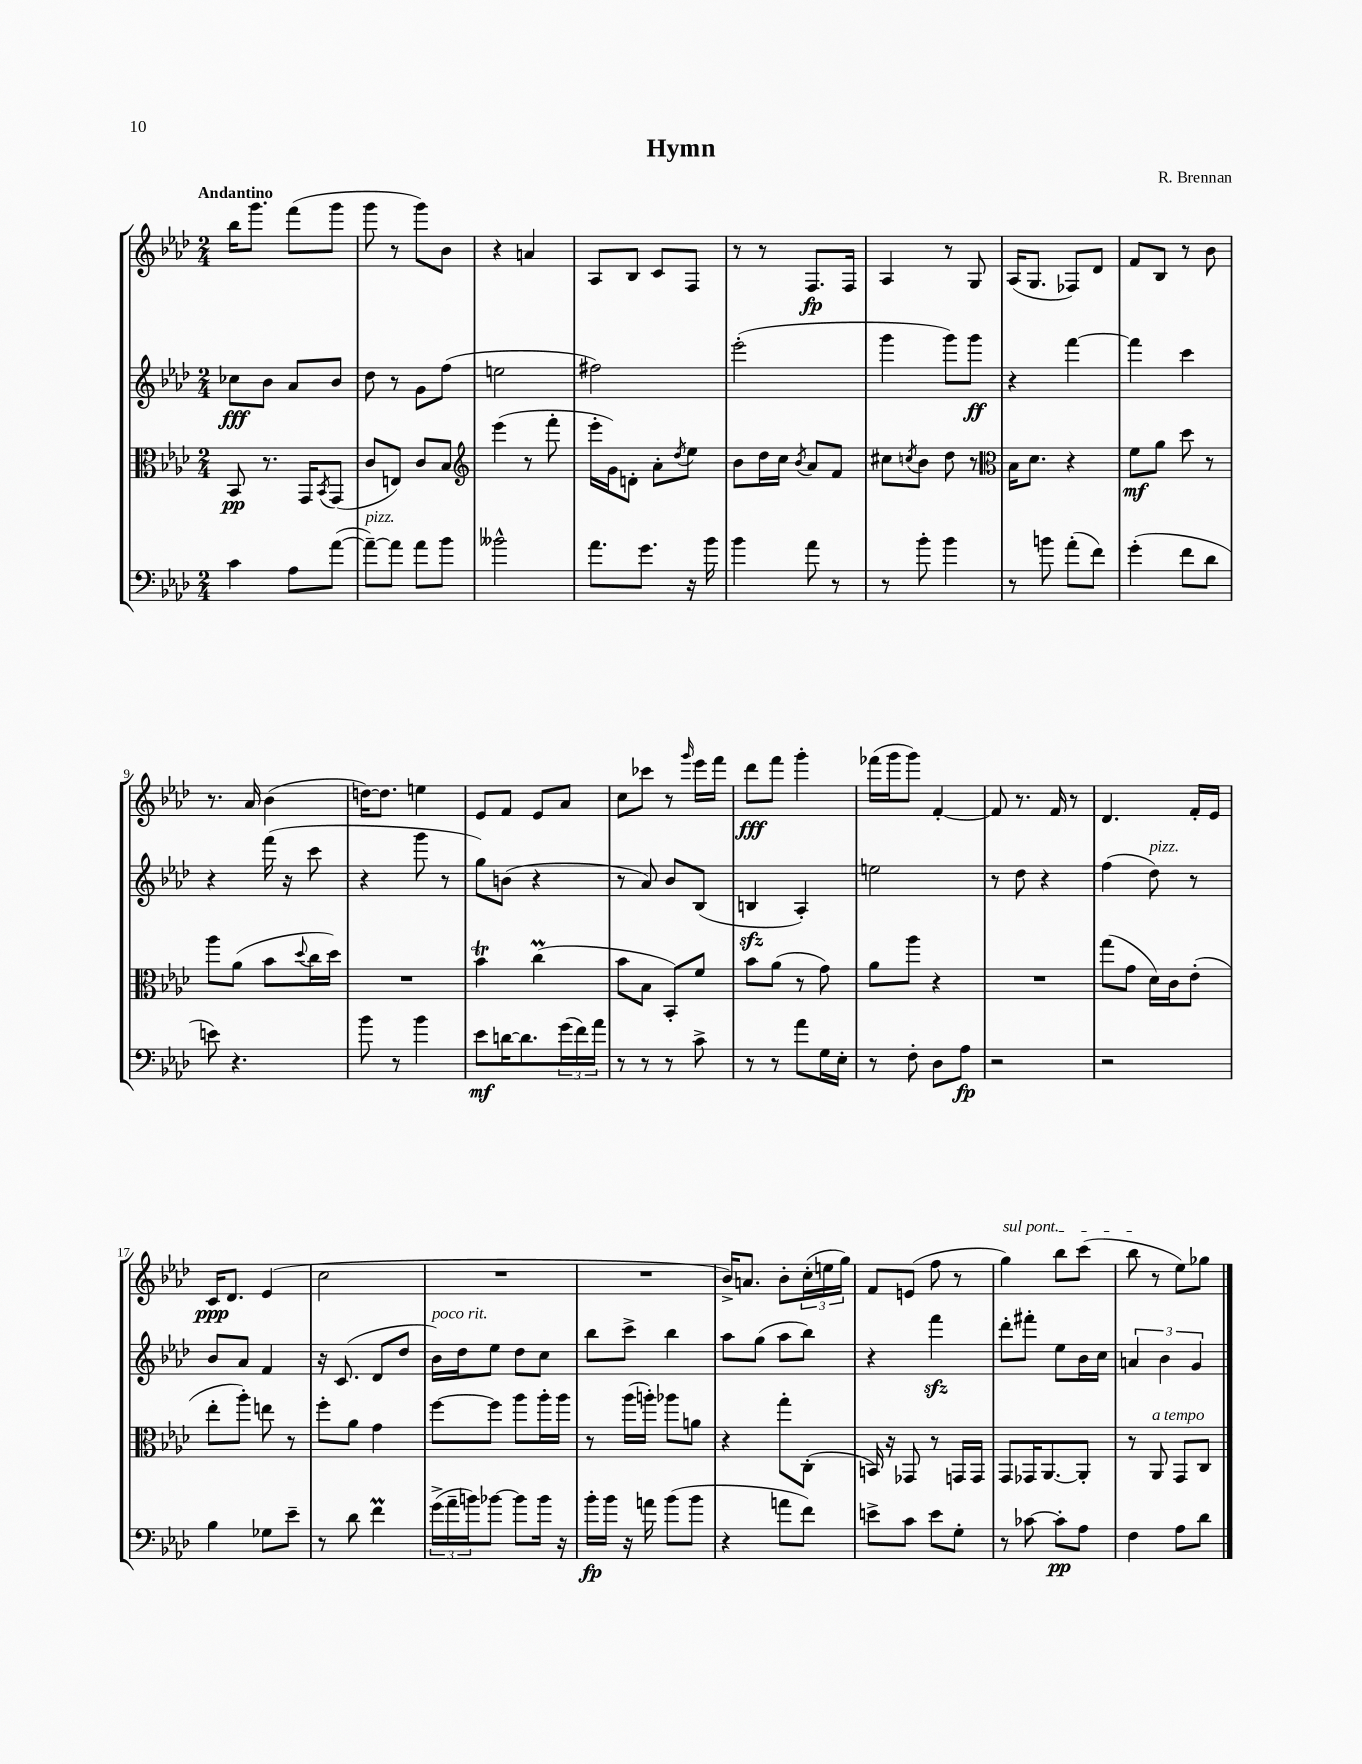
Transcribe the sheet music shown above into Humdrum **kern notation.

**kern	**dynam	**kern	**dynam	**kern	**dynam	**kern	**dynam
*part4	*part4	*part3	*part3	*part2	*part2	*part1	*part1
*staff4	*staff4	*staff3	*staff3	*staff2	*staff2	*staff1	*staff1
*clefF4	*	*clefC3	*	*clefG2	*	*clefG2	*
*k[b-e-a-d-]	*	*k[b-e-a-d-]	*	*k[b-e-a-d-]	*	*k[b-e-a-d-]	*
*M2/4	*	*M2/4	*	*M2/4	*	*M2/4	*
=1	=1	=1	=1	=1	=1	=1	=1
!	!	!	!	!	!	!LO:TX:a:B:t=Andantino	!
4c\	.	8BB-/	pp	8cc-X\L	fff	16bb-\KL	.
.	.	.	.	.	.	8.ggg\J	.
.	.	8.r	.	8b-\J	.	.	.
8A-\L	.	.	.	8a-/L	.	(8fff\L	.
.	.	16GG/KL	.	.	.	.	.
.	.	8qBB-/	.	.	.	.	.
([8a-\J	.	(8GG/J	.	8b-/J	.	8ggg\J	.
=2	=2	=2	=2	=2	=2	=2	=2
!LO:TX:a:i:t=pizz.	!	!	!	!	!	!	!
8a-~\L_)	.	8c/L	.	8dd-\	.	8ggg\	.
8a-\J]	.	8En/J)	.	8r	.	8r	.
8a-\L	.	8c/L	.	8g\L	.	8ggg\L)	.
8b-\J	.	8B-/J	.	(8ff\J	.	8b-\J	.
=3	=3	=3	=3	=3	=3	=3	=3
*	*	*clefG2	*	*	*	*	*
2b--X^^\	.	(4eee-\	.	2een\	.	4r	.
.	.	8r	.	.	.	4an/	.
.	.	8fff'\	.	.	.	.	.
=4	=4	=4	=4	=4	=4	=4	=4
8.a-\L	.	16eee-'\LL	.	2ff#X\)	.	8A-/L	.
.	.	16g\J)	.	.	.	.	.
.	.	8dn'\J	.	.	.	8B-/J	.
8.g\J	.	.	.	.	.	.	.
.	.	8a-'\L	.	.	.	8c/L	.
.	.	8qdd-/	.	.	.	.	.
16r	.	8ee-\J	.	.	.	8F/J	.
16b-\	.	.	.	.	.	.	.
=5	=5	=5	=5	=5	=5	=5	=5
4b-\	.	8b-\L	.	(2eee-'\	.	8r	.
.	.	16dd-\L	.	.	.	8r	.
.	.	16cc\JJ	.	.	.	.	.
.	.	8qb-/	.	.	.	.	.
8a-\	.	8a-/L	.	.	.	8.F/L	fp
8r	.	8f/J	.	.	.	.	.
.	.	.	.	.	.	16F/Jk	.
=6	=6	=6	=6	=6	=6	=6	=6
8r	.	8cc#X\L	.	4ggg\	.	4A-/	.
.	.	8qccn/	.	.	.	.	.
8b-'\	.	8b-\J	.	.	.	.	.
4b-\	.	8dd-\	.	8ggg\L)	.	8r	.
.	.	8r	.	8ggg\J	ff	8G/	.
=7	=7	=7	=7	=7	=7	=7	=7
*	*	*clefC3	*	*	*	*	*
8r	.	16B-\KL	.	4r	.	(16A-/KL	.
.	.	8.d-\J	.	.	.	8.G/J	.
8bn\	.	.	.	.	.	.	.
(8a-'\L	.	4r	.	[4fff\	.	8F-X/L)	.
8f\J)	.	.	.	.	.	8d-/J	.
=8	=8	=8	=8	=8	=8	=8	=8
(4g'\	.	8f\L	mf	4fff\]	.	8f/L	.
.	.	8a-\J	.	.	.	8B-/J	.
8f\L	.	8dd-\	.	4ccc\	.	8r	.
8d-\J	.	8r	.	.	.	8b-\	.
!!LO:LB:g=z
=9	=9	=9	=9	=9	=9	=9	=9
8en\)	.	8aa-\L	.	4r	.	8.r	.
4.r	.	(8a-\J	.	.	.	.	.
.	.	.	.	.	.	16a-/	.
.	.	8b-\L	.	(16fff\	.	(4b-\	.
.	.	.	.	16r	.	.	.
.	.	8qqdd-/	.	.	.	.	.
.	.	16cc\L	.	8ccc\	.	.	.
.	.	16dd-\JJ)	.	.	.	.	.
=10	=10	=10	=10	=10	=10	=10	=10
8b-\	.	2r	.	4r	.	[16ddn\KL)	.
.	.	.	.	.	.	8.dd\J]	.
8r	.	.	.	.	.	.	.
4b-\	.	.	.	8ggg\	.	4een\	.
.	.	.	.	8r	.	.	.
=11	=11	=11	=11	=11	=11	=11	=11
8e-\L	mf	4b-T\	.	8gg\L)	.	8e-/L	.
[16dn\K	.	.	.	(8bn\J	.	8f/J	.
8.d\]	.	.	.	.	.	.	.
.	.	(4ccm\	.	4r	.	8e-/L	.
(24g\L	.	.	.	.	.	8a-/J	.
24f\)	.	.	.	.	.	.	.
24a-\JJ	.	.	.	.	.	.	.
=12	=12	=12	=12	=12	=12	=12	=12
8r	.	8b-\L	.	8r	.	8cc\L	.
8r	.	8B-\J	.	8a-/)	.	8ccc-X\J	.
8r	.	8BB-'/L)	.	8b-/L	.	8r	.
.	.	.	.	.	.	16qqggg/	.
8c^\	.	8f/J	.	(8B-/J	.	16eee-\LL	.
.	.	.	.	.	.	16fff\JJ	.
=13	=13	=13	=13	=13	=13	=13	=13
8r	.	8b-\L	.	4Bnzz/	.	8ddd-\L	fff
8r	.	(8a-\J	.	.	.	8fff\J	.
8a-\L	.	8r	.	4A-'/)	.	4ggg'\	.
16G\L	.	8g\)	.	.	.	.	.
16E-'\JJ	.	.	.	.	.	.	.
=14	=14	=14	=14	=14	=14	=14	=14
8r	.	8a-\L	.	2een\	.	(16fff-X\LL	.
.	.	.	.	.	.	16ggg\J	.
8F'\	.	8aa-\J	.	.	.	8ggg\J)	.
8D-\L	.	4r	.	.	.	[4f'/	.
8A-\J	fp	.	.	.	.	.	.
=15	=15	=15	=15	=15	=15	=15	=15
2r	.	2r	.	8r	.	8f/]	.
.	.	.	.	8dd-\	.	8.r	.
.	.	.	.	4r	.	.	.
.	.	.	.	.	.	16f/	.
.	.	.	.	.	.	8r	.
=16	=16	=16	=16	=16	=16	=16	=16
2r	.	(8gg\L	.	(4ff\	.	4.d-/	.
.	.	8g\J	.	.	.	.	.
!	!	!	!	!LO:TX:a:i:t=pizz.	!	!	!
.	.	16d-\LL)	.	8dd-\)	.	.	.
.	.	16c\J	.	.	.	.	.
.	.	(8e-'\J	.	8r	.	16f'/LL	.
.	.	.	.	.	.	16e-/JJ	.
!!LO:LB:g=z
=17	=17	=17	=17	=17	=17	=17	=17
4B-\	.	8ee-'\L	.	8b-/L	.	16c/KL	ppp
.	.	.	.	.	.	8.d-/J	.
.	.	8aa-'\J)	.	8a-/J	.	.	.
8G-X\L	.	8een\	.	4f/	.	(4e-/	.
8e-~\J	.	8r	.	.	.	.	.
=18	=18	=18	=18	=18	=18	=18	=18
8r	.	8ff'\L	.	16r	.	2cc\	.
.	.	.	.	(8.c/	.	.	.
8d-\	.	8a-\J	.	.	.	.	.
4fM\	.	4g\	.	8d-/L	.	.	.
.	.	.	.	8dd-/J	.	.	.
=19	=19	=19	=19	=19	=19	=19	=19
!	!	!	!	!LO:TX:a:i:t=poco rit.	!	!	!
(24g^\LL	.	[8ff\L	.	16b-\LL)	.	2r	.
24a-~\	.	.	.	.	.	.	.
.	.	.	.	16dd-\J	.	.	.
24bn\J)	.	.	.	.	.	.	.
[8b-X\J	.	8ff\J]	.	8ee-\J	.	.	.
8b-\L]	.	8aa-\L	.	8dd-\L	.	.	.
16b-\Jk	.	16aa-'\L	.	8cc\J	.	.	.
16r	.	16aa-\JJ	.	.	.	.	.
=20	=20	=20	=20	=20	=20	=20	=20
16b-'\LL	fp	8r	.	8bb-\L	.	2r	.
16b-\JJ	.	.	.	.	.	.	.
16r	.	(16aa-\LL	.	8ccc^\J	.	.	.
16an\	.	16aan'\JJ)	.	.	.	.	.
(8b-\L	.	8aa-X\L	.	4bb-\	.	.	.
8b-\J	.	8an\J	.	.	.	.	.
=21	=21	=21	=21	=21	=21	=21	=21
4r	.	4r	.	8aa-\L	.	16b-^/KL)	.
.	.	.	.	.	.	8.an/J	.
.	.	.	.	(8gg\J	.	.	.
8an\L	.	8gg'\L	.	8aa-\L	.	8b-'\L	.
8f\J)	.	(8C'\J	.	8bb-\J)	.	(24cc'\L	.
.	.	.	.	.	.	24een\	.
.	.	.	.	.	.	24gg\JJ)	.
=22	=22	=22	=22	=22	=22	=22	=22
8en^\L	.	16BBn/)	.	4r	.	8f/L	.
.	.	16r	.	.	.	.	.
8c\J	.	8GG-X/	.	.	.	(8en/J	.
8e\L	.	8r	.	4fffzz\	.	8ff\	.
8G'\J	.	16GGn/LL	.	.	.	8r	.
.	.	16GG/JJ	.	.	.	.	.
=23	=23	=23	=23	=23	=23	=23	=23
!	!	!	!	!	!	!LO:TX:a:i:t=sul pont.	!
8r	.	8GG/L	.	8ddd-'\L	.	4gg\)	.
[8c-X\	.	16GG-X/K	.	8fff#X'\J	.	.	.
.	.	[8.AA-/	.	.	.	.	.
8c-'\L]	pp	.	.	8ee-\L	.	8bb-\L	.
8A-\J	.	8AA-'/J]	.	16b-\L	.	(8ccc\J	.
.	.	.	.	16cc\JJ	.	.	.
=24	=24	=24	=24	=24	=24	=24	=24
4F\	.	8r	.	6an/	.	8bb-\	.
!	!	!LO:TX:a:i:t=a tempo	!	!	!	!	!
.	.	8AA-/	.	.	.	8r	.
.	.	.	.	6b-\	.	.	.
8A-\L	.	8GG/L	.	.	.	8ee-\L)	.
.	.	.	.	6g/	.	.	.
8d-\J	.	8C/J	.	.	.	8gg-X\J	.
==	==	==	==	==	==	==	==
*-	*-	*-	*-	*-	*-	*-	*-
